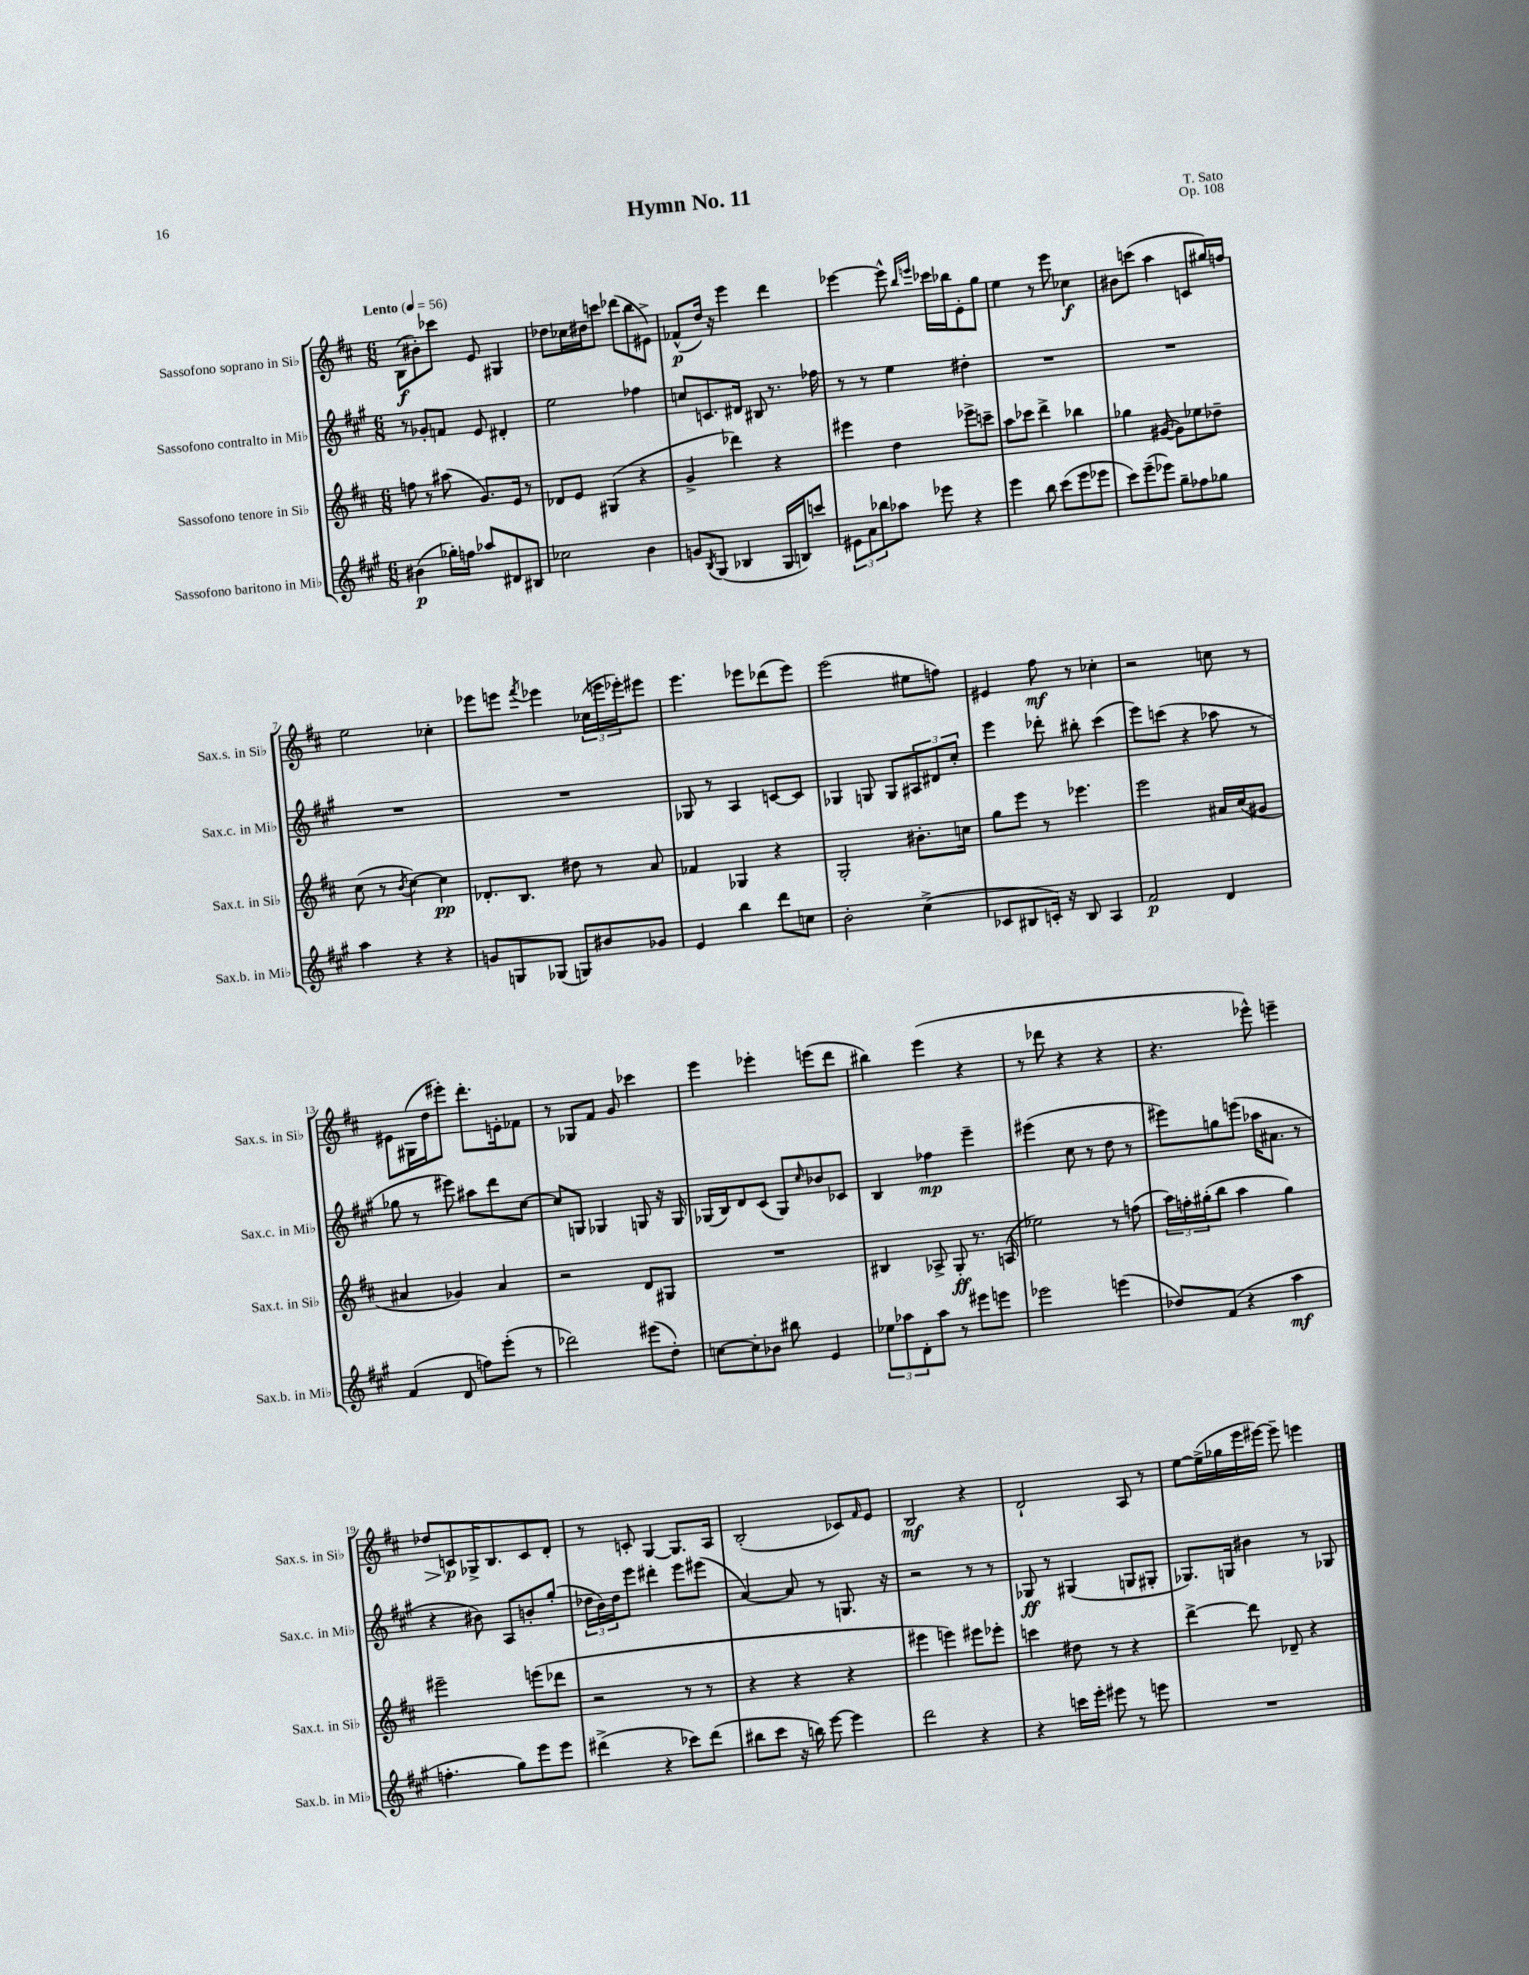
\header { title = "Hymn No. 11" composer = "T. Sato" opus = "Op. 108" }
<<
\new StaffGroup <<
\new Staff = "s0" \with { instrumentName = "Sassofono soprano in Sib" shortInstrumentName = "Sax.s. in Sib" } {
    \clef treble \key d \major \numericTimeSignature \time 6/8 \tempo "Lento" 4 = 56
    b8\f( bis'8-.) ces'''8 e'8 gis4 |
    des''8 ces''16 dis''16 c'''8 des'''8( b''8 eis'8->) |
    fes'8-^\p( d''16) r16 e'''4 d'''4 |
    ees'''4~ ees'''8-^ \grace { b''16 e'''16 } ces'''16 bes''16 e'8-. g''8 |
    e''4 r8 e'''8 ces''4\f |
    bis'8 c'''8( a''4 c'8 gis''16) f''16 |
    e''2 ces''4-. |
    ees'''8 e'''8 \acciaccatura { fis'''8 } ees'''4 \tuplet 3/2 { ces''16( e'''16 ees'''16-.) } eis'''8 |
    e'''4. ees'''8 des'''8( ees'''8) |
    e'''2( eis''8 f''8) |
    eis'4 fis''8\mf r8 ces''4-. |
    r2 c''8 r8 |
    eis'8 gis16( d''16 eis'''8-.) d'''8.-. e'16-. fes'8 |
    r8 ges8 fis'8 g'8 ces'''4 |
    e'''4 ees'''4-. e'''8( d'''8 |
    bis''4) e'''4( r4 |
    r8 des'''8 r4 r4 |
    r4. ees'''8-^) e'''4-- |
    des''8\> c'8\p\! ges16-> b8. c'8 d'8-. |
    r8 c'8-. g4~ g8. a16 |
    b2-.( ces'8) \grace { fis'16 } e'8 |
    b2\mf r4 |
    d'2-! a8 r8 |
    e''8~ e''16->( ges''16 e'''16 eis'''16~) eis'''8-- e'''4 \bar "|." |
}
\new Staff = "s1" \with { instrumentName = "Sassofono contralto in Mib" shortInstrumentName = "Sax.c. in Mib" } {
    \clef treble \key a \major \numericTimeSignature \time 6/8
    r8 ges'8-. f'8 e'8 dis'4-. |
    e''2 fes''4 |
    c''8 c'8. dis'16 bis8 r8. fes''16 |
    r8 r8 e''4 dis''4-. |
    R2. |
    R2. |
    R2. |
    R2. |
    ges8 r8 a4 c'8~ c'8 |
    ges4 g8 g8 \tuplet 3/2 { ais8 dis'8 cis''8-. } |
    e'''4 des'''8-. bis''8-. cis'''4( |
    e'''8) c'''8( r4 aes''8 r8 |
    ges''8 r8 eis'''8) ais''8 d'''8 cis''8~ |
    cis''8 g8 ges4 g8 r16 g16 |
    ges16( b16) d'8 cis'8( ges8) \grace { cis''16 } bes'8 ces'8 |
    b4 fes''4\mp e'''4-- |
    eis'''4( cis''8 r8 d''8 r8 |
    eis'''8) g''8 e'''8( aes''16 ais'8. r8 |
    r4 bis'8) a8 b'8-. gis''8-.( |
    \tuplet 3/2 { des''16 b'16) des''16 } e'''8 dis'''4-. e'''8 eis'''8( |
    a'4~) a'8 r8 g8. r16 |
    r2 r8 r8 |
    ges8\ff r8 gis4( g8 gis8-. |
    ges8.) g16 bis'4 r8 ges8 \bar "|." |
}
\new Staff = "s2" \with { instrumentName = "Sassofono tenore in Sib" shortInstrumentName = "Sax.t. in Sib" } {
    \clef treble \key d \major \numericTimeSignature \time 6/8
    f''8 r8 ais''8( g'8.) e'16 r8 |
    des'8 e'8 gis4( r4 |
    g'4-> des'''4) r4 |
    eis'''4 d''4 ees'''8-> c'''8-- |
    a''8 ces'''8 d'''4-> bes''4 |
    ges''4 gis'8~( gis'8) ees''8 des''8-- |
    cis''8( r8 \acciaccatura { b'8 } cis''4~) cis''4\pp |
    des'8.-. b8. dis''8 r8 a'8 |
    fes'4 ges4 r4 |
    g2-. bis'8.-. c''16 |
    g''8 e'''8 r8 ees'''4. |
    e'''2 ais'16 cis''16( gis'8 |
    ais'4 ges'4) ais'4 |
    r2 d'8 gis8 |
    R2. |
    bis4 aes8-> g8-.\ff r8. a16( |
    ees''2) r8 f''8( |
    \tuplet 3/2 { a''16) f''16-. gis''16-.( } b''8 a''4 gis''4) |
    eis'''2-- e'''8( des'''8 |
    r2 r8 r8 |
    r4 r4 r4 |
    eis'''4 e'''4) eis'''8 ees'''8-. |
    c'''4 dis''8 r8 r4 |
    d'''4~-> d'''8 des'8-- r4 \bar "|." |
}
\new Staff = "s3" \with { instrumentName = "Sassofono baritono in Mib" shortInstrumentName = "Sax.b. in Mib" } {
    \clef treble \key a \major \numericTimeSignature \time 6/8
    bis'4\p( ges''16-.) f''16 aes''8 dis'8 bis8 |
    ces''2 b'4 |
    g'8 \acciaccatura { b8 } gis8( bes4 gis16 b16) c'''8 |
    \tuplet 3/2 { eis'8 a'8 bes''8 } aes''8 ees'''8 r4 |
    e'''4 b''8 cis'''8( e'''8 ees'''8 |
    cis'''8) e'''8--( ees'''8) gis''8-- fes''8 ges''8 |
    a''4 r4 r4 |
    g'8 g8 ges8( g8) bis'8 ges'8 |
    e'4 b''4 d'''8 c''8 |
    b'2-. cis''4->( |
    ces'8 bis8 c'16-.) r16 bis8 a4 |
    fis'2\p d'4 |
    fis'4( d'8 f''8) e'''8-.( r8 |
    des'''2) eis'''8( d''8-.) |
    c''8~ c''8-. bes'8 bis''8 e'4 |
    \tuplet 3/2 { ees''8 aes''8 d'8-. } aes''8 r8 eis'''8 e'''8 |
    ees'''2 e'''4( |
    des''8) fis'8( r4 a''4\mf |
    f''4.-. gis''8) e'''8 e'''8 |
    dis'''4->( r4 ces'''8) dis'''8( |
    bis''8 cis'''8 r16 b''16) e'''8~ e'''4 |
    d'''2 r4 |
    r4 c'''16 e'''16-. eis'''8 r8 e'''8 |
    R2. \bar "|." |
}
>>
>>
